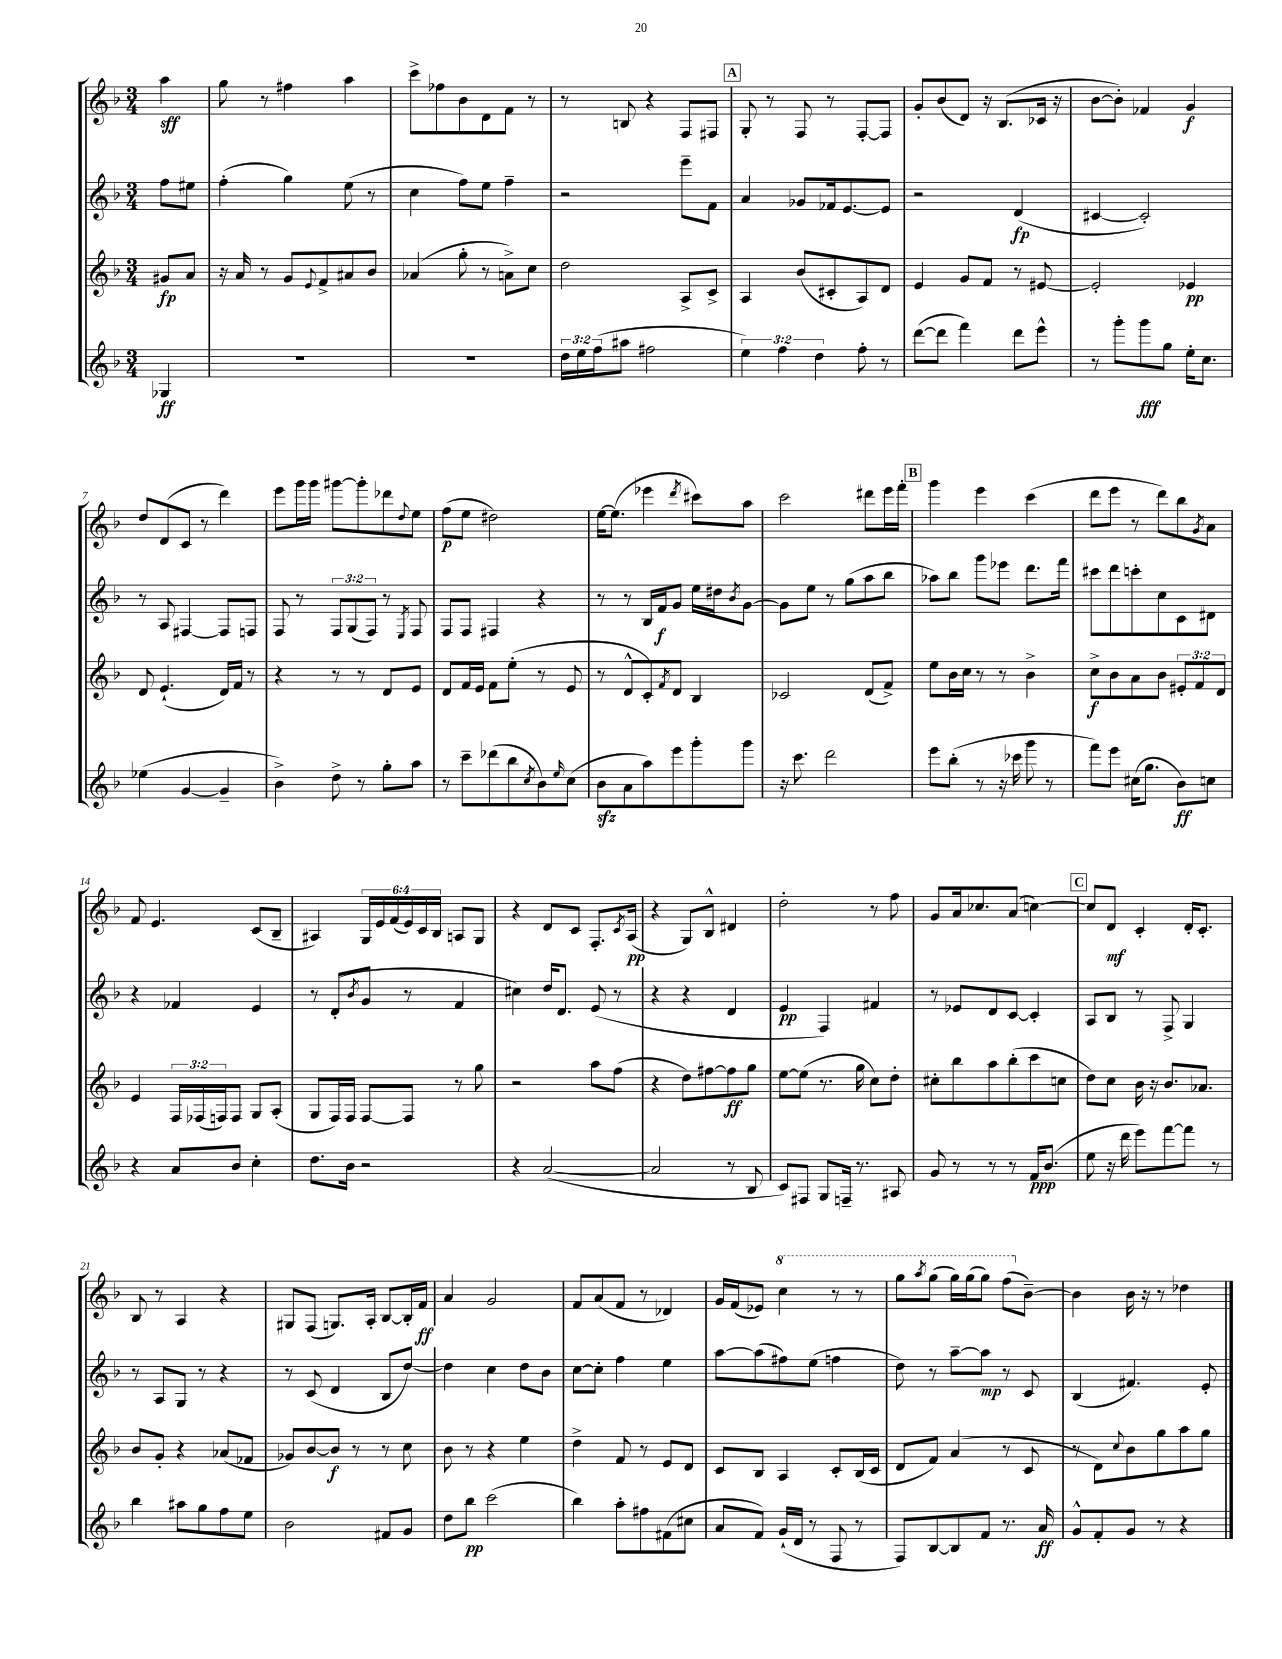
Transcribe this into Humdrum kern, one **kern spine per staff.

**kern	**dynam	**kern	**dynam	**kern	**dynam	**kern	**dynam
*part4	*part4	*part3	*part3	*part2	*part2	*part1	*part1
*staff4	*staff4	*staff3	*staff3	*staff2	*staff2	*staff1	*staff1
*clefG2	*	*clefG2	*	*clefG2	*	*clefG2	*
*k[b-]	*	*k[b-]	*	*k[b-]	*	*k[b-]	*
*M3/4	*	*M3/4	*	*M3/4	*	*M3/4	*
=	=	=	=	=	=	=	=
4G-X/	ff	8g#X/L	fp	8ff\L	.	4aa\	sff
.	.	8a/J	.	8ee#X\J	.	.	.
=1	=1	=1	=1	=1	=1	=1	=1
2.r	.	16r	.	(4ff'\	.	8gg\	.
.	.	16a/	.	.	.	.	.
.	.	8r	.	.	.	8r	.
.	.	8g/L	.	4gg\)	.	4ff#X\	.
.	.	8qqe/	.	.	.	.	.
.	.	8f^/	.	.	.	.	.
.	.	8a#X/	.	(8ee\	.	4aa\	.
.	.	8b-/J	.	8r	.	.	.
=2	=2	=2	=2	=2	=2	=2	=2
2.r	.	(4a-X/	.	4cc\	.	8ccc^\L	.
.	.	.	.	.	.	8ff-X\	.
.	.	8gg'\	.	8ff\L)	.	8b-\	.
.	.	8r	.	8ee\J	.	8d\	.
.	.	8an^\L)	.	4ff~\	.	8f\J	.
.	.	8cc\J	.	.	.	8r	.
=3	=3	=3	=3	=3	=3	=3	=3
24dd\LL	.	2dd\	.	2r	.	8r	.
24ee\	.	.	.	.	.	.	.
(24ff\J	.	.	.	.	.	.	.
8aa#X\J	.	.	.	.	.	8Bn/	.
2ff#X\	.	.	.	.	.	4r	.
.	.	8A^/L	.	8eee~\L	.	8F/L	.
.	.	8c^/J	.	8f\J	.	8F#X/J	.
!!LO:REH:place=s1:t=A
=4	=4	=4	=4	=4	=4	=4	=4
6ee\)	.	4A/	.	4a/	.	8G'/	.
.	.	.	.	.	.	8r	.
6ff\	.	.	.	.	.	.	.
.	.	(8b-/L	.	8g-X/L	.	8F/	.
6dd\	.	.	.	.	.	.	.
.	.	8c#X'/	.	16f-X/k	.	8r	.
.	.	.	.	[8.e/	.	.	.
8ff'\	.	8A/)	.	.	.	[8F'/L	.
8r	.	8d/J	.	8e/J]	.	8F/J]	.
=5	=5	=5	=5	=5	=5	=5	=5
([8ddd\L	.	4e/	.	2r	.	8g'/L	.
8ddd\J]	.	.	.	.	.	(8b-/	.
4fff\)	.	8g/L	.	.	.	8d/J)	.
.	.	8f/J	.	.	.	16r	.
.	.	.	.	.	.	(8.B-/L	.
8ddd\L	.	8r	.	(4d/	fp	.	.
8eee^^\J	.	[8e#X/	.	.	.	16c-X/Jk	.
.	.	.	.	.	.	16r	.
=6	=6	=6	=6	=6	=6	=6	=6
8r	.	2e#'/]	.	[4c#X/	.	[8b-\L	.
8ggg'\L	.	.	.	.	.	8b-'\J])	.
8ggg\	fff	.	.	2c#'/])	.	4f-X/	.
8gg\J	.	.	.	.	.	.	.
16ee'\KL	.	4e-X/	pp	.	.	4g/	f
8.cc\J	.	.	.	.	.	.	.
!!LO:LB:g=z
=7	=7	=7	=7	=7	=7	=7	=7
(4ee-X\	.	8d/	.	8r	.	8dd/L	.
.	.	(4.e`/	.	8A/	.	(8d/	.
[4g/	.	.	.	[4F#X/	.	8c/J	.
.	.	.	.	.	.	8r	.
4g~/]	.	16d/LL)	.	8F#/L]	.	4ddd\)	.
.	.	16f/JJ	.	.	.	.	.
.	.	8r	.	8Fn/J	.	.	.
=8	=8	=8	=8	=8	=8	=8	=8
4b-^\)	.	4r	.	8F/	.	8eee\L	.
.	.	.	.	8r	.	16ggg\L	.
.	.	.	.	.	.	16ggg\JJ	.
8dd^\	.	8r	.	12F/L	.	[8ggg#X\L	.
.	.	.	.	(12G/	.	.	.
8r	.	8r	.	.	.	8ggg#'\]	.
.	.	.	.	12F/J)	.	.	.
8gg'\L	.	8d/L	.	8r	.	8ddd-X\	.
.	.	.	.	8qE/	.	8qqdd/	.
8aa\J	.	8e/J	.	8F/	.	8ee\J	.
=9	=9	=9	=9	=9	=9	=9	=9
8r	.	8d/L	.	8F/L	.	(8ff\L	p
8ccc~\L	.	16f/L	.	8F/J	.	8ee\J	.
.	.	16e/JJ	.	.	.	.	.
(8ddd-X\	.	8f\L	.	4F#X/	.	2dd#X\)	.
8bb-\	.	(8ee'\J	.	.	.	.	.
8qcc/	.	.	.	.	.	.	.
8b-\)	.	8r	.	4r	.	.	.
16qqee/	.	.	.	.	.	.	.
(8cc\J	.	8e/	.	.	.	.	.
=10	=10	=10	=10	=10	=10	=10	=10
8b-zz\L	.	8r	.	8r	.	[16ee\KL	.
.	.	.	.	.	.	(8.ee\J]	.
8a\	.	8d^^/L	.	8r	.	.	.
8aa\)	.	8c'/)	.	16B-/LL	.	4eee-X\	.
.	.	.	.	16f/J	f	.	.
.	.	8qf/	.	.	.	.	.
8eee\	.	8d/J	.	8g/J	.	.	.
.	.	.	.	.	.	8qddd/	.
8ggg'\	.	4B-/	.	16ee\LL	.	8ccc#X\L)	.
.	.	.	.	16dd#X\J	.	.	.
.	.	.	.	8qb-/	.	.	.
8ggg\J	.	.	.	[8g\J	.	8aa\J	.
=11	=11	=11	=11	=11	=11	=11	=11
16r	.	2c-X/	.	8g\L]	.	2ccc\	.
8.ccc\	.	.	.	.	.	.	.
.	.	.	.	8ee\J	.	.	.
2ddd\	.	.	.	8r	.	.	.
.	.	.	.	(8gg\L	.	.	.
.	.	(8d/L	.	8aa\	.	8ddd#X\L	.
.	.	8f^/J)	.	8bb-\J	.	16eee\L	.
.	.	.	.	.	.	16fff'\JJ	.
!!LO:REH:place=s1:t=B
=12	=12	=12	=12	=12	=12	=12	=12
8eee\L	.	8ee\L	.	8aa-X\L)	.	4ggg\	.
(8bb-'\J	.	16b-\L	.	8bb-\J	.	.	.
.	.	16cc\JJ	.	.	.	.	.
8r	.	8r	.	8ggg\L	.	4eee\	.
16r	.	8r	.	8eee-X\J	.	.	.
16ccc-X\	.	.	.	.	.	.	.
8ggg\	.	4b-^\	.	8.ddd\L	.	(4ccc\	.
8r	.	.	.	.	.	.	.
.	.	.	.	16fff\Jk	.	.	.
=13	=13	=13	=13	=13	=13	=13	=13
8fff\L)	.	8cc^\L	f	8ccc#X\L	.	8ddd\L	.
8eee\J	.	8b-\	.	8ddd\	.	8eee\J	.
(16cc#X\KL	.	8a\	.	8cccn'\	.	8r	.
8.gg\J	.	.	.	.	.	.	.
.	.	8b-\J	.	8cc\	.	8ddd\L)	.
8b-\L)	ff	12e#X'/L	.	8c\	.	8bb-\	.
.	.	12f/	.	.	.	.	.
.	.	.	.	.	.	8qg/	.
8ccn\J	.	.	.	8d#X\J	.	8a\J	.
.	.	12d/J	.	.	.	.	.
!!LO:LB:g=z
=14	=14	=14	=14	=14	=14	=14	=14
4r	.	4e/	.	4r	.	8f/	.
.	.	.	.	.	.	4.e/	.
8a/L	.	24F/LL	.	4f-X/	.	.	.
.	.	(24F-X/	.	.	.	.	.
.	.	24Fn/J)	.	.	.	.	.
8b-/J	.	8F/J	.	.	.	.	.
4cc'\	.	8G/L	.	4e/	.	(8c/L	.
.	.	(8A'/J	.	.	.	8B-~/J	.
=15	=15	=15	=15	=15	=15	=15	=15
8.dd\L	.	8G/L	.	8r	.	4A#X/)	.
.	.	16F/L)	.	(8d'/L	.	.	.
16b-\Jk	.	16F/JJ	.	.	.	.	.
.	.	.	.	8qb-/	.	.	.
2r	.	[8F/L	.	8g/J	.	24G/LL	.
.	.	.	.	.	.	24e/	.
.	.	.	.	.	.	(24f/	.
.	.	8F/J]	.	8r	.	24e/)	.
.	.	.	.	.	.	24c/	.
.	.	.	.	.	.	24B-/JJ	.
.	.	8r	.	4f/	.	8An/L	.
.	.	8gg\	.	.	.	8G/J	.
=16	=16	=16	=16	=16	=16	=16	=16
4r	.	2r	.	4cc#X\)	.	4r	.
([2a/	.	.	.	16dd/KL	.	8d/L	.
.	.	.	.	8.d/J	.	.	.
.	.	.	.	.	.	8c/J	.
.	.	8aa\L	.	(8e/	.	8.F'/L	.
.	.	(8ff\J	.	8r	.	.	.
.	.	.	.	.	.	8qc/	.
.	.	.	.	.	.	(16A/Jk	pp
=17	=17	=17	=17	=17	=17	=17	=17
2a/]	.	4r	.	4r	.	4r	.
.	.	8dd\L)	.	4r	.	8G/L)	.
.	.	[8ff#X\	.	.	.	8B-^^/J	.
8r	.	8ff#\]	ff	4d/	.	4d#X/	.
8B-/	.	8gg\J	.	.	.	.	.
=18	=18	=18	=18	=18	=18	=18	=18
8c/L)	.	[8ee\L	.	4e/	pp	2dd'\	.
8F#X/J	.	(8ee\J]	.	.	.	.	.
8G/L	.	8.r	.	4F/)	.	.	.
16Fn~/Jk	.	.	.	.	.	.	.
8.r	.	16gg\	.	.	.	.	.
.	.	8cc\L)	.	4f#X/	.	8r	.
8A#X/	.	8dd'\J	.	.	.	8ff\	.
=19	=19	=19	=19	=19	=19	=19	=19
8g/	.	8cc#X'\L	.	8r	.	8g/L	.
8r	.	8bb-\	.	8e-X/L	.	16a/k	.
.	.	.	.	.	.	8.cc-X/	.
8r	.	8aa\	.	8d/	.	.	.
8r	.	(8bb-'\	.	[8c/J	.	(8a/J	.
16f/KL	ppp	8ccc\	.	4c'/]	.	[4ccn\)	.
(8.b-/J	.	.	.	.	.	.	.
.	.	8ccn\J	.	.	.	.	.
!!LO:REH:place=s1:t=C
=20	=20	=20	=20	=20	=20	=20	=20
8ee\	.	8dd\L)	.	8A/L	.	8cc/L]	.
16r	.	8cc\J	.	8B-/J	.	8d/J	mf
16ddd\	.	.	.	.	.	.	.
8eee\L)	.	16b-\	.	8r	.	4c'/	.
.	.	16r	.	.	.	.	.
[8fff\	.	8.b-/L	.	8F^/	.	.	.
8fff\J]	.	.	.	4G/	.	16d'/KL	.
.	.	8.a-X/J	.	.	.	8.c'/J	.
8r	.	.	.	.	.	.	.
!!LO:LB:g=z
=21	=21	=21	=21	=21	=21	=21	=21
4bb-\	.	8b-/L	.	8r	.	8B-/	.
.	.	8g'/J	.	8A/L	.	8r	.
8aa#X\L	.	4r	.	8G/J	.	4A/	.
8gg\	.	.	.	8r	.	.	.
8ff\	.	(8a-X/L	.	4r	.	4r	.
8ee\J	.	8f-X/J	.	.	.	.	.
=22	=22	=22	=22	=22	=22	=22	=22
2b-\	.	8g-X/L)	.	8r	.	8G#X/L	.
.	.	[8b-/	.	(8c/	.	(8F/J	.
.	.	8b-/J]	f	4d/	.	8.Gn/L)	.
.	.	8r	.	.	.	.	.
.	.	.	.	.	.	16A'/Jk	.
8f#X/L	.	8r	.	8B-/L	.	[8B-/L	.
8g/J	.	8cc\	.	[8dd/J)	.	16B-'/L]	.
.	.	.	.	.	.	16f/JJ	ff
=23	=23	=23	=23	=23	=23	=23	=23
8dd\L	.	8b-\	.	4dd\]	.	4a/	.
8bb-\J	pp	8r	.	.	.	.	.
(2ccc\	.	4r	.	4cc\	.	2g/	.
.	.	4ee\	.	8dd\L	.	.	.
.	.	.	.	8b-\J	.	.	.
=24	=24	=24	=24	=24	=24	=24	=24
4bb-\)	.	4dd^\	.	[8cc\L	.	8f/L	.
.	.	.	.	8cc'\J]	.	(8a/	.
8aa'\L	.	8f/	.	4ff\	.	8f/J	.
8ff#X\	.	8r	.	.	.	8r	.
(8f#X\	.	8e/L	.	4ee\	.	4d-X/)	.
8cc#X\J	.	8d/J	.	.	.	.	.
=25	=25	=25	=25	=25	=25	=25	=25
8a/L	.	8c/L	.	[8aa\L	.	16g/LL	.
.	.	.	.	.	.	(16f/J	.
8f/J)	.	8B-/J	.	(8aa\]	.	8e-X/J)	.
*	*	*	*	*	*	*8va	*
(16g`/LL	.	4A/	.	8ff#X\)	.	4ccc\	.
16d/JJ	.	.	.	.	.	.	.
8r	.	.	.	(8ee\J	.	.	.
8F/	.	8c'/L	.	4ffn\	.	8r	.
8r	.	(16B-/L	.	.	.	8r	.
.	.	16c/JJ	.	.	.	.	.
=26	=26	=26	=26	=26	=26	=26	=26
8F/L)	.	8d/L	.	8dd\)	.	8ggg\L	.
.	.	.	.	.	.	8qaaa/	.
[8B-/	.	8f/J)	.	8r	.	(8ggg\J	.
8B-/]	.	(4a/	.	[8aa~\L	.	16ggg\LL)	.
.	.	.	.	.	.	(16ggg\J	.
8f/J	.	.	.	8aa\J]	mp	8ggg\J)	.
8.r	.	8r	.	8r	.	(8fff\L	.
*	*	*	*	*	*	*X8va	*
.	.	8c/	.	8c/	.	[8b-~\J)	.
16a/	ff	.	.	.	.	.	.
=27	=27	=27	=27	=27	=27	=27	=27
8g^^/L	.	8r	.	(4B-/	.	4b-\]	.
8f'/	.	8d\L)	.	.	.	.	.
.	.	8qqcc/	.	.	.	.	.
8g/J	.	8b-\	.	4.f#X/)	.	16b-\	.
.	.	.	.	.	.	16r	.
8r	.	8gg\	.	.	.	8r	.
4r	.	8aa\	.	.	.	4dd-X\	.
.	.	8gg\J	.	8e'/	.	.	.
==	==	==	==	==	==	==	==
*-	*-	*-	*-	*-	*-	*-	*-
